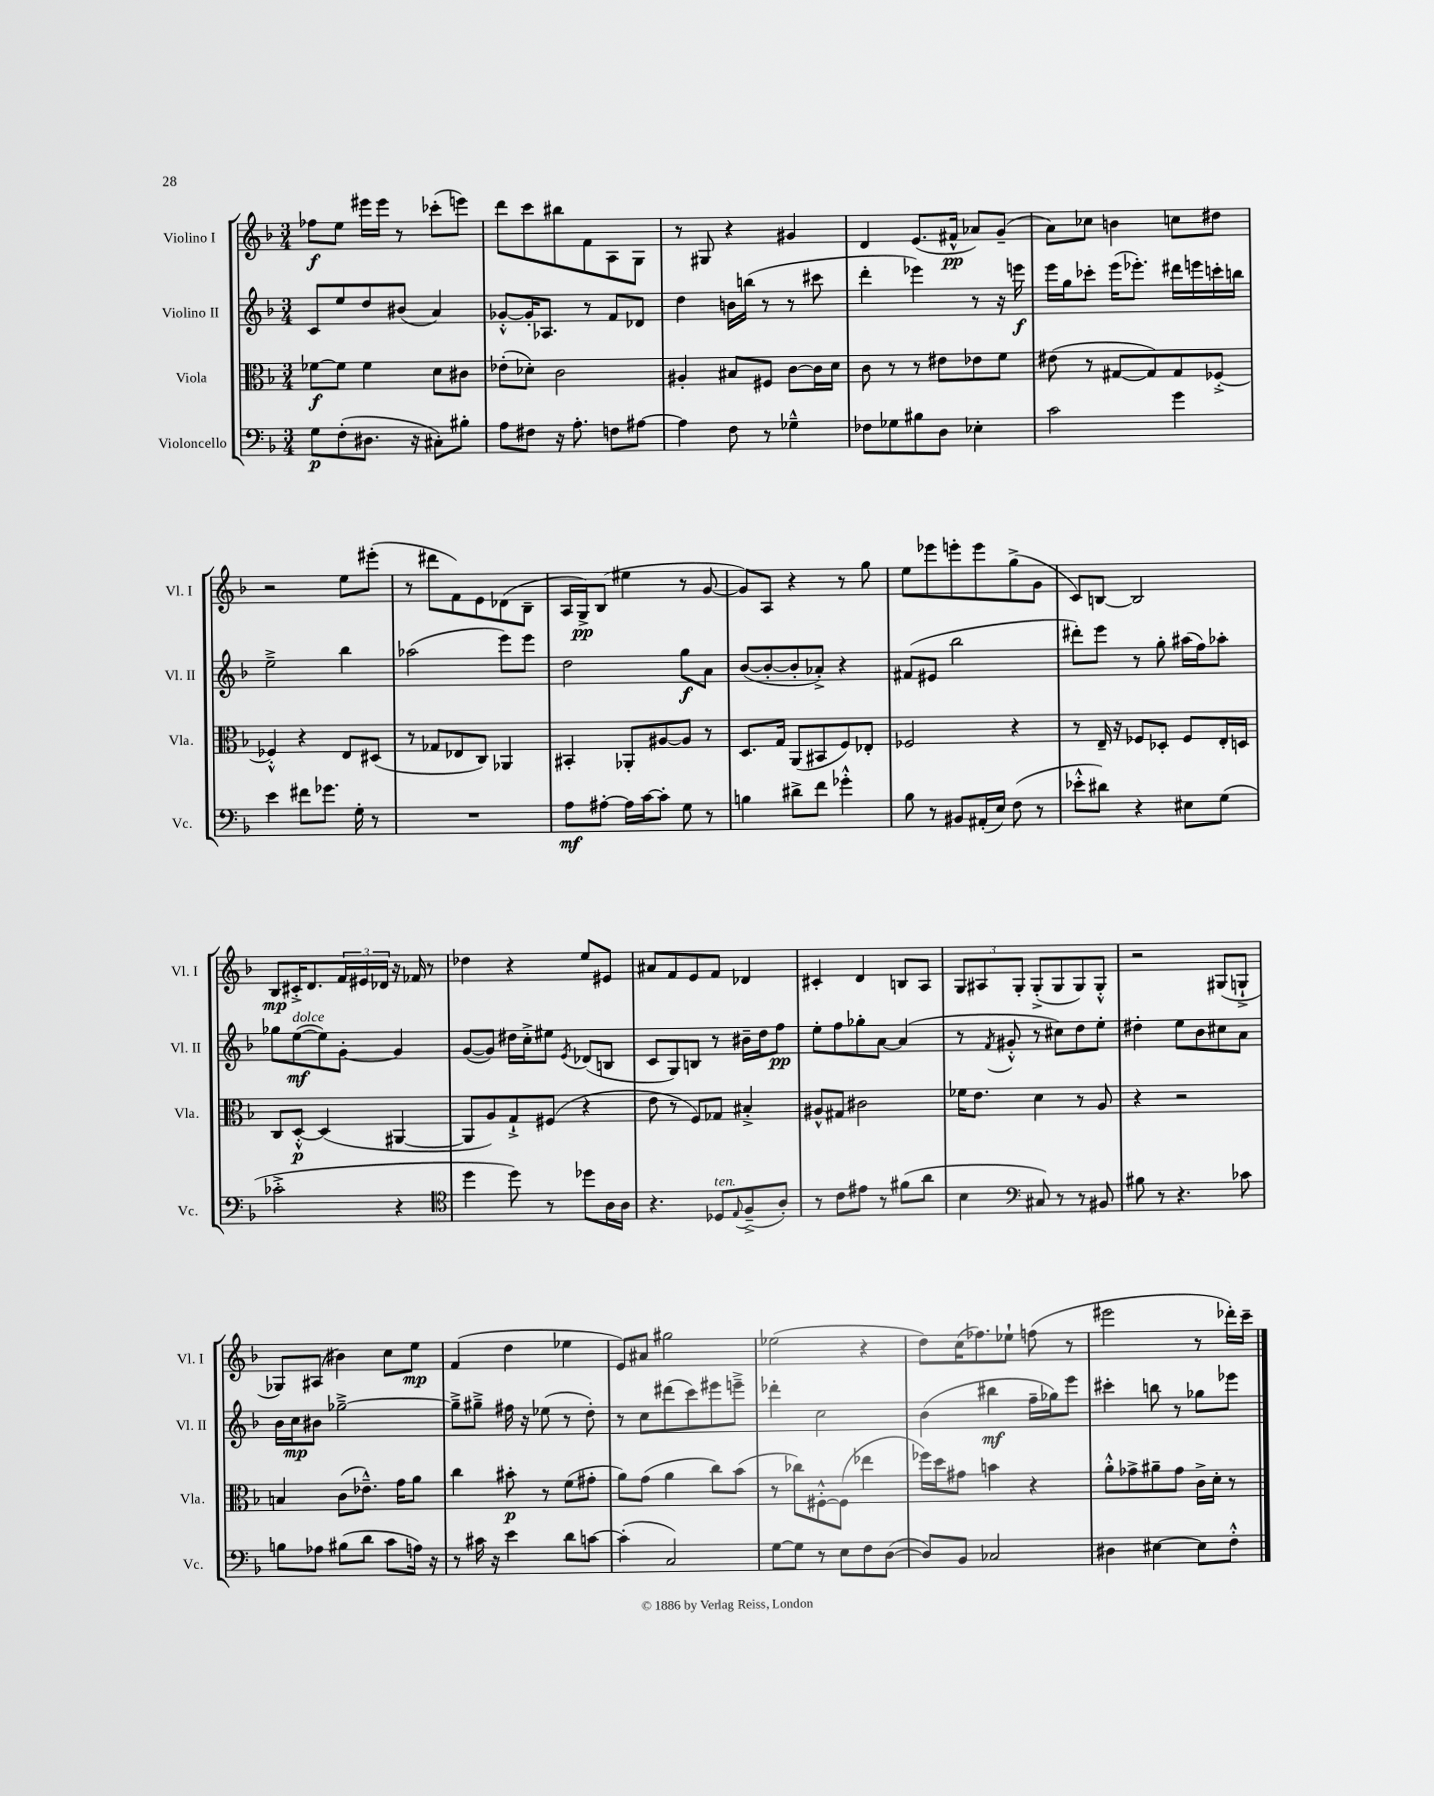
<<
\new StaffGroup <<
\new Staff = "s0" \with { instrumentName = "Violino I" shortInstrumentName = "Vl. I" } {
    \clef treble \key f \major \numericTimeSignature \time 3/4
    fes''8\f e''8 eis'''16 eis'''16 r8 ces'''8-.( e'''8) |
    d'''8 c'''8 bis''8 f'8 a8 g8 |
    r8 gis8 r4 gis'4 |
    d'4 e'8.( fis'16-^\pp aes'8) g'8--( |
    a'8) ces''8 b'4 c''8 dis''8 |
    r2 e''8 eis'''8-.( |
    r8 dis'''8 f'8) e'8 des'8( bes8-- |
    a16 g16->\pp) bes8( eis''4 r8 g'8~ |
    g'8) a8 r4 r8 g''8 |
    e''8 ees'''8 e'''8-. e'''8 g''8->( g'8 |
    c'8) b8~ b2 |
    bes8\mp cis'16-.-> d'8. \tuplet 3/2 { f'16 eis'16 des'16 } r16 fes'16 r8 |
    des''4 r4 e''8 eis'8 |
    ais'8 f'8 e'8 f'8 des'4 |
    cis'4-. d'4 b8 a8 |
    \tuplet 3/2 { g8 ais8 g8-. } g8-.->( g8 g8) g8-.-^ |
    r2 gis8( g8-!-> |
    ges8) ais8( bis'4) c''8 e''8\mp |
    f'4( d''4 ees''4 |
    e'8) ais'8 gis''2 |
    ees''2( r4 |
    d''8) c''16( fes''8.) ees''8-! f''8( r8 |
    eis'''2 r8 des'''16-.) c'''16-- \bar "|." |
}
\new Staff = "s1" \with { instrumentName = "Violino II" shortInstrumentName = "Vl. II" } {
    \clef treble \key f \major \numericTimeSignature \time 3/4
    c'8 e''8 d''8 bis'8( a'4) |
    ges'8~-.-^ ges'16-. aes8. r8 f'8 des'8 |
    d''4 b'16 b''16( r8 r8 cis'''8 |
    d'''4-. ees'''4) r8 r16 e'''16\f |
    e'''16 g''16 ces'''8-. e'''16( ees'''8.-.) dis'''16 e'''16 c'''16-. b''16 |
    e''2---> bes''4 |
    aes''2( e'''8) e'''8 |
    d''2 g''8\f a'8 |
    bes'8~( bes'8~-. bes'8-. aes'8-.->) r4 |
    fis'8( eis'8 bes''2 |
    dis'''8-.) e'''8 r8 g''8-. ais''16( f''16) aes''8-. |
    ges''8 e''8~\mf^\markup { \italic "dolce" }( e''8) g'8~-. g'4 |
    g'8~( g'8) dis''16 c''16-.-> eis''8 \acciaccatura { e'8 } des'8( b8 |
    c'8 g8) b8 r8 bis'16-- d''16 f''8\pp |
    e''8-. f''8 ges''8-. a'8~ a'4( |
    r8 \acciaccatura { f'8 } gis'8-.-^ r8 cis''8) d''8 e''8-. |
    dis''4-. e''8 bes'8 cis''8 a'8 |
    bes'16 c''16\mp bis'8 ges''2~---> |
    ges''8---> gis''8---> fis''16 r16 ees''8( r8 d''8-.) |
    r8 c''8 dis'''8( c'''8) eis'''8 e'''8---> |
    des'''4-. c''2 |
    bes'4( bis''4\mf f''16-- ges''16) e'''8 |
    cis'''4-. b''8 r8 ges''8 ees'''8 \bar "|." |
}
\new Staff = "s2" \with { instrumentName = "Viola" shortInstrumentName = "Vla." } {
    \clef alto \key f \major \numericTimeSignature \time 3/4
    fes'8~\f fes'8 fes'4 d'8 cis'8 |
    ees'8-.( des'8-.) c'2 |
    ais4-. bis8 fis8 c'8~ c'16 d'16 |
    c'8 r8 r8 eis'8 ees'8 f'8 |
    eis'8( r8 gis8~ gis8) gis8 fes8~-.-> |
    fes4-.-^ r4 e8 dis8( |
    r8 ges8 ees8 c8) aes,4 |
    bis,4-. aes,8-. ais8~ ais8 r8 |
    d8. g16 a,8( bis,8 f8) ees8-. |
    fes2 r4 |
    r8 e16-- r16 fes8 des8-. fes8 e16-. d16 |
    c8 d8~-.-^\p d4( ais,4~ |
    ais,8 a8) g8-!-> fis8( r4 |
    e'8 r8 f8) ges8 bis4-.-> |
    ais8-^ gis8 cis'2 |
    fes'16 e'8. d'4 r8 a8 |
    r4 r2 |
    b4 c'8( ees'8.---^) g'16 a'8 |
    c''4 bis'8-.\p r8 f'8( gis'8-. |
    a'8) g'8( a'4 c''8) bes'8( |
    r8 ces''8) fis8~-.-^ fis8( ees''4 |
    fes''16) d''16 gis'8 b'4 r4 |
    a'8-.-^ ges'8-> ais'8-- ges'8 c'16-> d'16-. r8 \bar "|." |
}
\new Staff = "s3" \with { instrumentName = "Violoncello" shortInstrumentName = "Vc." } {
    \clef bass \key f \major \numericTimeSignature \time 3/4
    g8\p f8-.( dis8. r16 cis8-.) bis8-. |
    a8 fis8 r16 a8.-. f8 ais8~ |
    ais4 f8 r8 ges4---^ |
    fes8 ges8 bis8 d8 ees4-. |
    c'2 g'4 |
    e'4 fis'8 ges'8. g16-. r8 |
    R2. |
    a8\mf ais8~-. ais16 c'16~ c'8-. g8 r8 |
    b4 dis'8-> f'8 ges'4-.-^ |
    bes8 r8 bis,8 ais,16-.( e16) f8( r8 |
    ees'8-.-^ dis'8) r4 eis8 g8( |
    ces'2-.-> r4 |
    \clef tenor d''4 d''8) r8 des''8 a16 a16 |
    r4. des8^\markup { \italic "ten." } \appoggiatura { e8 } f8--->( a8-.) |
    r8 c'8 eis'8 r8 fis'8( a'8 |
    bes4 \clef bass cis8) r8 r8 bis,8 |
    bis8 r8 r4. ces'8 |
    b8 aes8 bis8( d'8 c'8 a16) r16 |
    r8 cis'16 r16 e'4 d'8 c'8~ |
    c'4-.( c2) |
    g8~ g8 r8 e8 f8 d8~( |
    d8) bes,8 ces2 |
    dis4 eis4~ eis8 f8-.-^ \bar "|." |
}
>>
>>
\layout { \context { \Score \remove "Bar_number_engraver" } }
